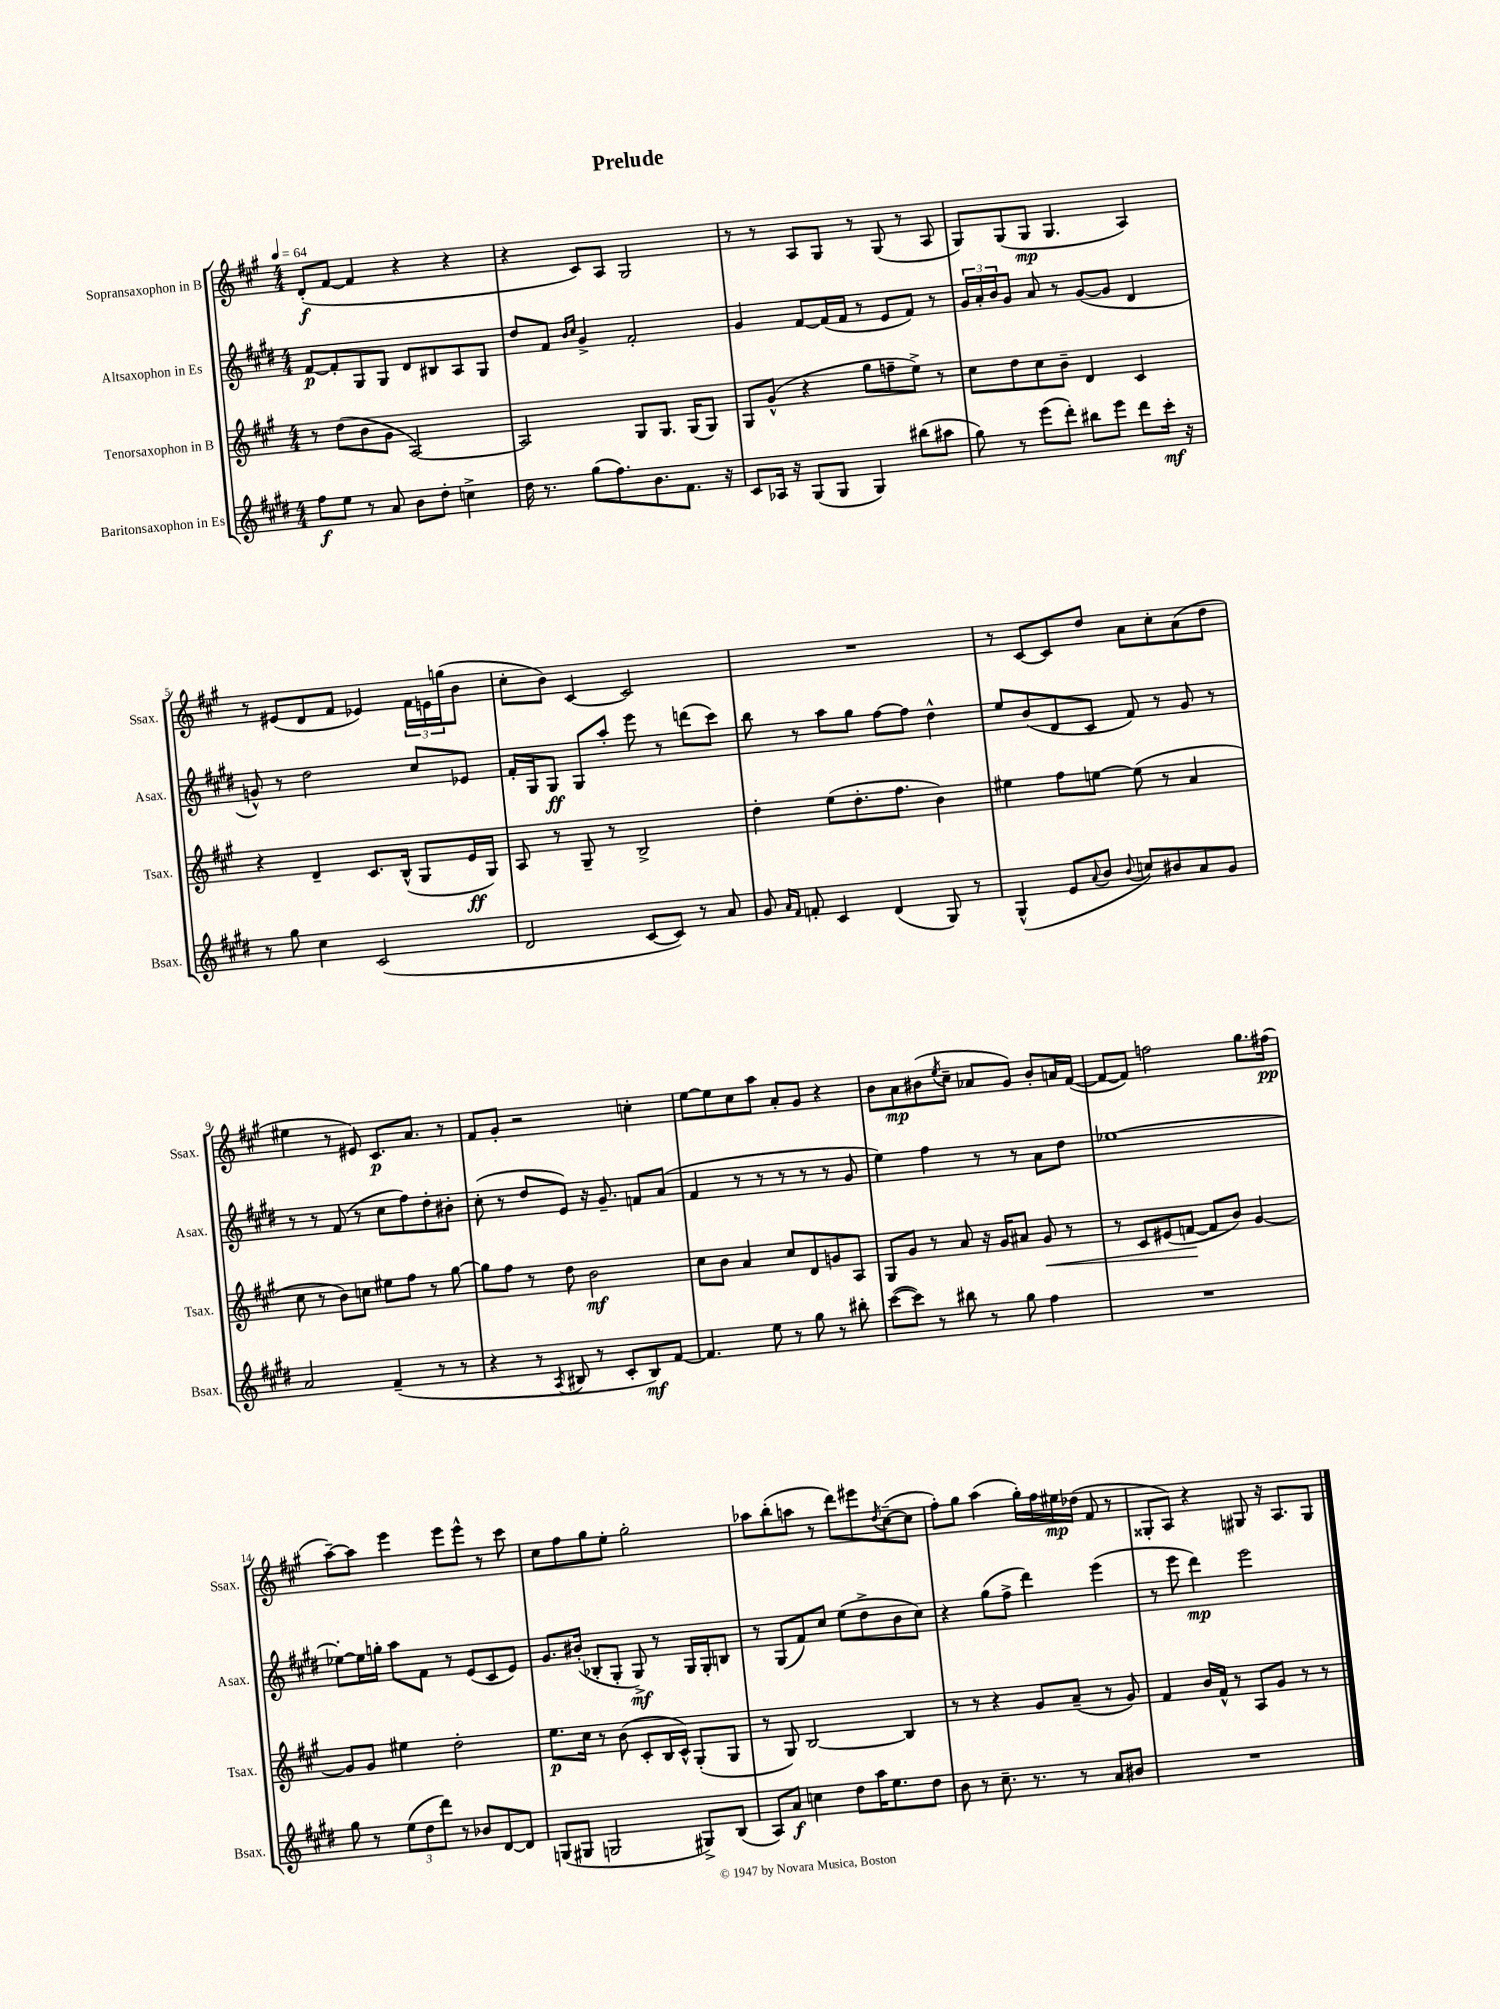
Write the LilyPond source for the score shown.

\header { title = "Prelude" }
<<
\new StaffGroup <<
\new Staff = "s0" \with { instrumentName = "Sopransaxophon in B" shortInstrumentName = "Ssax." } {
    \clef treble \key a \major \numericTimeSignature \time 4/4 \tempo 4 = 64
    d'8-.\f( fis'8~ fis'4 r4 r4 |
    r4 cis'8) a8 gis2 |
    r8 r8 a8 gis8 r8 gis8( r8 a8 |
    gis8) gis8( gis8\mp gis4. a4) |
    r8 eis'8( d'8 fis'8 ees'4) \tuplet 3/2 { fis'16 e'16 g''16( } b'8 |
    cis''8-. b'8) cis'4~ cis'2 |
    R1 |
    r8 cis'8~ cis'8 d''8 a'8 cis''8-. a'8( d''8 |
    eis''4 r8 eis'8) cis'8.\p a'8. r8 |
    fis'8 gis'8-. r2 c''4-. |
    e''8~ e''8 cis''8 a''8 a'8-. gis'8 r4 |
    b'8 a'8\mp bis'8( \acciaccatura { e''8 } cis''8-- aes'8 gis'8) bis'8-. a'16 fis'16~( |
    fis'8~ fis'8) f''2 gis''8. fis''16\pp( |
    a''8~--) a''8 e'''4 e'''8 e'''8-^ r8 cis'''8 |
    cis''8 fis''8 gis''8 e''8-. gis''2-. |
    aes''8 b''8-.( a''8 r8 d'''8) eis'''8 \acciaccatura { d''8 } cis''8~--( cis''8 |
    fis''8-.) gis''8 a''4( gis''16-.) fis''16 eis''16\mp des''16( fis'8 r8 |
    gisis8-. a8) r4 gis8 r16 a8. gis8 \bar "|." |
}
\new Staff = "s1" \with { instrumentName = "Altsaxophon in Es" shortInstrumentName = "Asax." } {
    \clef treble \key e \major \numericTimeSignature \time 4/4
    fis'8~\p fis'8-. gis8 gis8 dis'8 bis8 a8 gis8 |
    dis''8 fis'8 \grace { b'16 cis''16 } gis'4-> fis'2-. |
    gis'4 fis'8~ fis'16( fis'16 r8 e'8 fis'8) r8 |
    \tuplet 3/2 { gis'16 a'16-. b'16 } gis'8 a'8 r8 gis'8~( gis'8 dis'4 |
    g'8-^) r8 dis''2 cis''8 ees'8 |
    fis'16-. gis16 gis8\ff gis8 a''8-. e'''8 r8 d'''8( cis'''8) |
    b''8 r8 a''8 gis''8 fis''8~ fis''8 dis''4-^ |
    e''8 b'8( dis'8 cis'8 fis'8) r8 gis'8 r8 |
    r8 r8 fis'8( r8 cis''8 fis''8) dis''8-. bis'8-. |
    cis''8-.( r8 dis''8 e'8) r16 gis'8.-- f'8 a'8( |
    fis'4 r8 r8 r8 r8 r8 gis'8 |
    e''4) fis''4 r8 r8 a'8 dis''8 |
    ees''1~ |
    ees''8~-. ees''16 g''16-. a''8 fis'8 r8 e'8( cis'8 e'8) |
    gis'8. bis'16-.( bes8-. gis8-. gis8->\mf) r8 gis16 gis16-. b8 |
    r8 gis8( fis'8) cis''8 e''8( dis''8-> b'8 cis''8) |
    r4 gis''8( fis''8-> dis'''4) e'''4( |
    r8 e'''8 dis'''4\mp) e'''2 \bar "|." |
}
\new Staff = "s2" \with { instrumentName = "Tenorsaxophon in B" shortInstrumentName = "Tsax." } {
    \clef treble \key a \major \numericTimeSignature \time 4/4
    r8 d''8( b'8 gis'8 a2~) |
    a2 gis8 gis8. gis16( gis8) |
    gis8 gis'8-^( r4 gis''8 f''8-- e''8->) r8 |
    cis''8 d''8 cis''8 b'8-- d'4 cis'4 |
    r4 d'4-- cis'8. b16-^( gis8 e'16\ff gis16) |
    a8 r8 gis8-- r8 b2-> |
    d''4-. e''8( d''8.-. fis''8. b'4) |
    eis''4 fis''8 e''8~ e''8( r8 a'4 |
    cis''8 r8 b'8) c''8 eis''8 fis''8 r8 gis''8~ |
    gis''8 fis''8 r8 d''8 b'2\mf |
    cis''8 b'8 a'4 cis''8 d'8 g'8 a8 |
    gis8 gis'8 r8 a'8 r16 gis'16 ais'8 gis'8\< r8 |
    r8 cis'8 eis'8( f'8~\! f'8 b'8) gis'4~ |
    gis'8 gis'8 eis''4 d''2-. |
    e''8.\p cis''16 r8 b'8( cis'8-. b16 cis'16-^) gis8-.( gis8 |
    r8 gis8) b2~ b4 |
    r8 r8 r4 gis'8 a'8--( r8 gis'8) |
    fis'4 b'16 fis'16-^ r8 a8 gis'8 r8 r8 \bar "|." |
}
\new Staff = "s3" \with { instrumentName = "Baritonsaxophon in Es" shortInstrumentName = "Bsax." } {
    \clef treble \key e \major \numericTimeSignature \time 4/4
    fis''8\f e''8 r8 a'8 b'8 dis''8-. c''4-> |
    dis''16 r8. gis''8( fis''8.) b'8. fis'8. r16 |
    cis'8 aes16 r16 gis8( gis8 gis4) bis''8( ais''8 |
    gis''8) r8 e'''8( dis'''8-.) bis''8 e'''8 dis'''8 cis'''16-.\mf r16 |
    r8 gis''8 cis''4 cis'2( |
    dis'2 cis'8~ cis'8) r8 a'8 |
    gis'8 \grace { a'16 fis'16 } f'8-. cis'4 dis'4( gis8) r8 |
    gis4-^( e'8 \appoggiatura { a'8 } b'8 \appoggiatura { b'8 } c''8) bis'8 a'8 gis'8 |
    a'2 fis'4--( r8 r8 |
    r4 r8 \acciaccatura { a8 } bis8 r8 cis'8-. bis8\mf) fis'8~ |
    fis'4. e''8 r8 gis''8 r8 bis''8-. |
    cis'''8~( cis'''8) r8 bis''8 r8 gis''8 fis''4 |
    R1 |
    gis''8 r8 \tuplet 3/2 { e''8( dis''8 dis'''8) } r8 bes'8 dis'8~ dis'8 |
    g8( gis8 g2 gis8->) b8( |
    a8) a'8\f c''4 dis''8 a''16 e''8. dis''8 |
    b'8 r8 cis''8.-- r8. r8 a'8 bis'8 |
    R1 \bar "|." |
}
>>
>>
